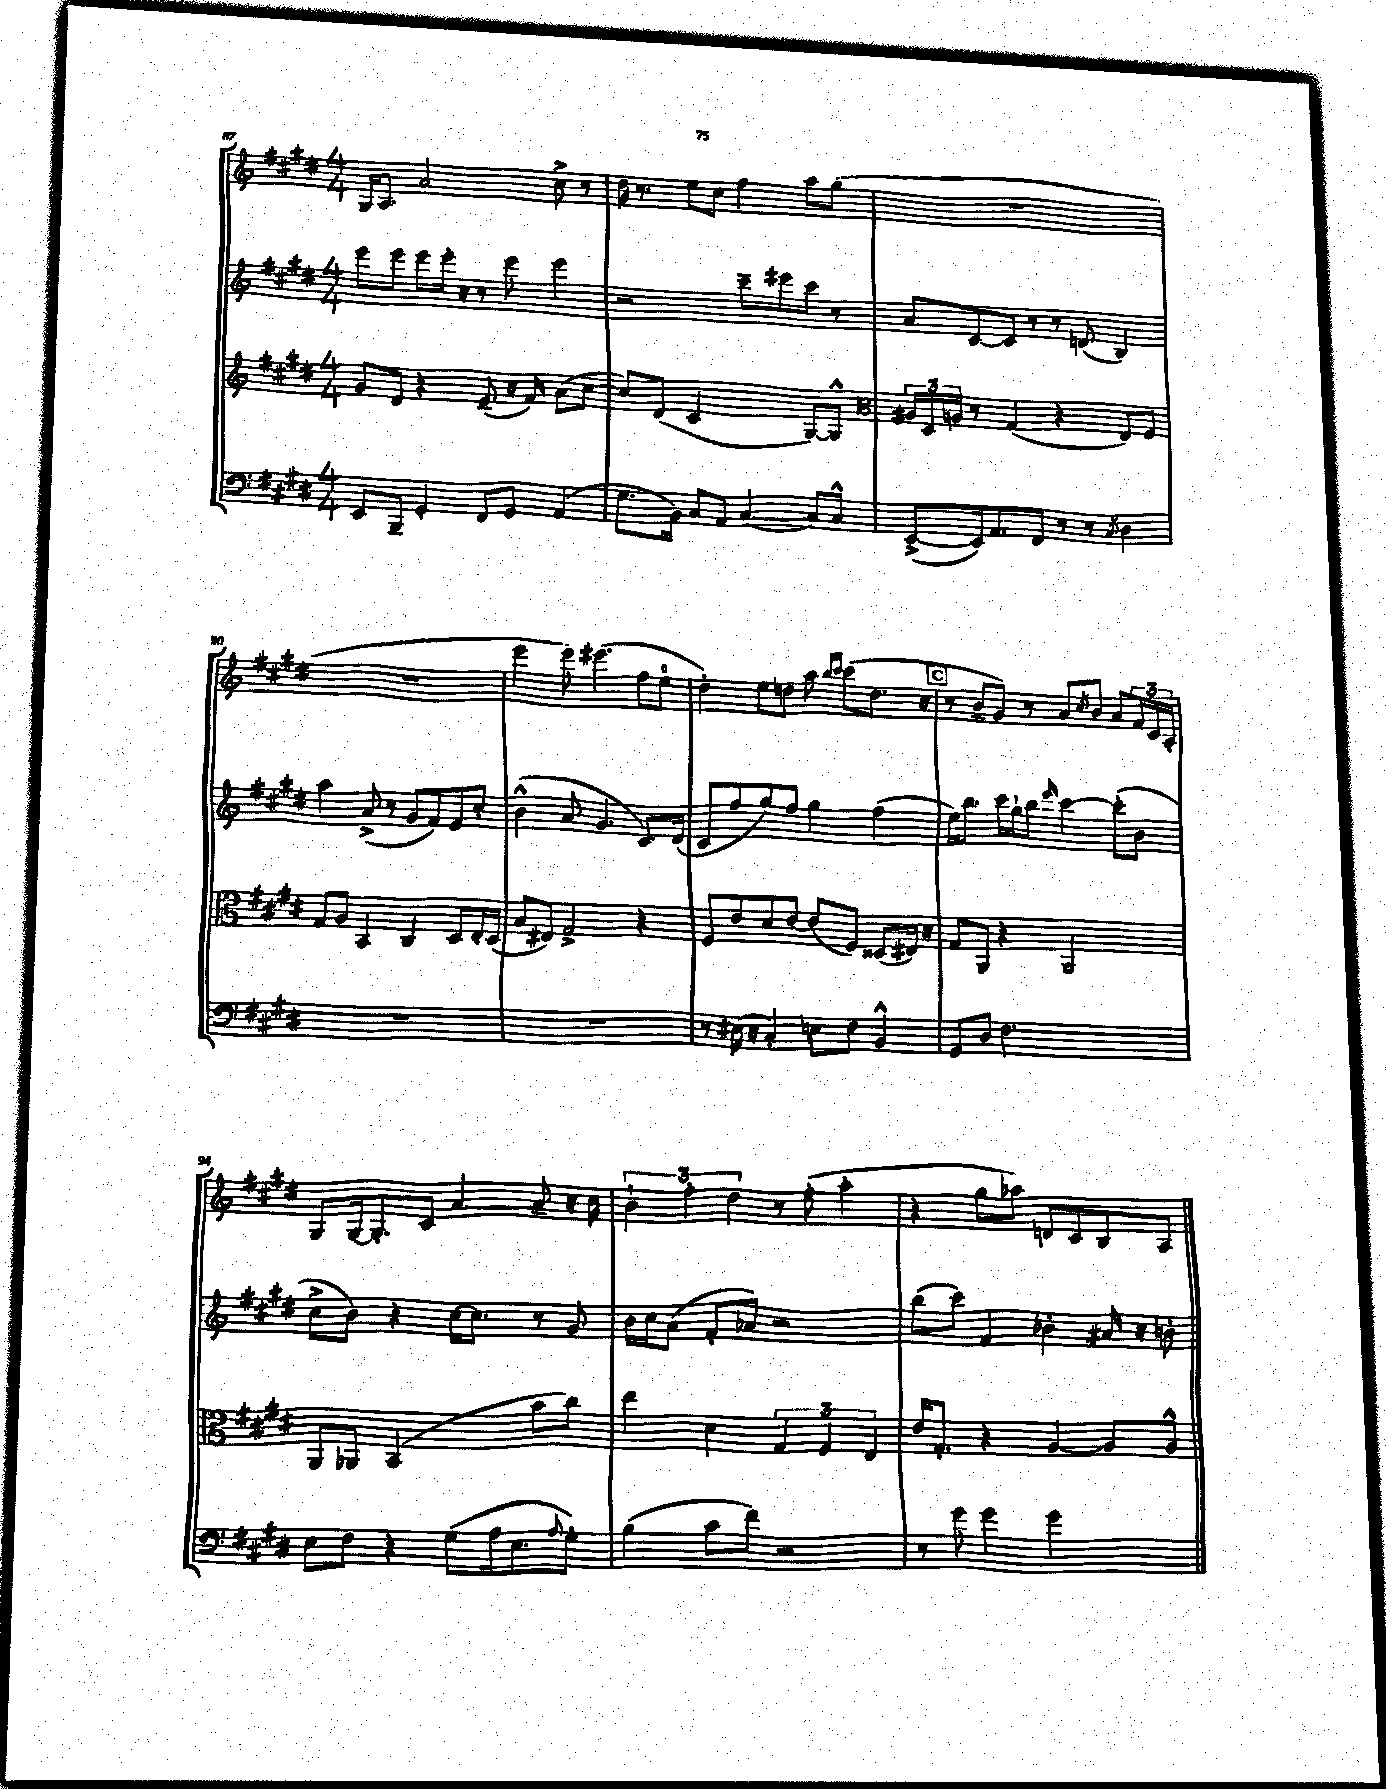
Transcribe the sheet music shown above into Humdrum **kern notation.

**kern	**kern	**kern	**kern
*staff4	*staff3	*staff2	*staff1
*clefF4	*clefG2	*clefG2	*clefG2
*k[f#c#g#d#]	*k[f#c#g#d#]	*k[f#c#g#d#]	*k[f#c#g#d#]
*M4/4	*M4/4	*M4/4	*M4/4
8EE	8g#	8eee	16G#
.	.	.	8.A
8BBB~	8d#	8eee	.
4GG#'	4r	8eee	2a
.	.	16eee'	.
.	.	16r	.
8FF#	(8e~	8r	.
8GG#	16r	8eee	.
.	16f#)	.	.
(4AA	(8a	4eee	8cc#^
.	[8cc#	.	8r
=	=	=	=
8.G#	8cc#])	2r	16dd#
.	.	.	8.r
.	(8d#	.	.
16BB)	.	.	.
8C#	2c#	.	8ee
8AA	.	.	8cc#
([4C#	.	8ccc#~	4ff#
.	.	8eee#	.
8C#])	[8G#)	8ccc#	8aa
8C#^^	8G#^^]	8r	(8gg#
=	=	=	=
*	*clefC3	*	*
([8EE^	24A#	8a	1r
.	24D#	.	.
.	24A	.	.
16EE])	8r	[8c#	.
8.AA	.	.	.
.	(4G#	8c#]	.
8FF#	.	8r	.
8r	4r	8r	.
8r	.	(8d	.
8qC#	.	.	.
4D#	8E)	4B)	.
.	8F#	.	.
=	=	=	=
1r	8G#	4aa	1r
.	8A	.	.
.	4BB	(8a^	.
.	.	8r	.
.	4C#	8g#	.
.	.	8f#)	.
.	8D#	8e	.
.	16E'	8cc#'	.
.	(16D#	.	.
=	=	=	=
1r	8B	(4b^^	4eee
.	8E#)	.	.
.	2G#^	8a	8eee)
.	.	4.g#	(4.eee#
.	4r	8.c#)	8ff#
.	.	.	8ee
.	.	(16d#	.
=	=	=	=
8r	8F#	8c#	4dd#')
(16E#	8e	8ff#	.
16r	.	.	.
4C#')	8d#	8gg#)	8ee
.	[8e	8ff#	8dd
8E	(8e]	4gg#	8aa
.	.	.	16qqbb
.	.	.	16qqccc#
8F#	8F#)	.	(8ccc#
4BB^^	(8D##	(4ff#	8.dd
.	16E#)	.	.
.	16r	.	16r
=	=	=	=
8GG#	8G#	16ee)	8r
.	.	8.bb	.
8D#	8AA	.	8b~
2.F#	4r	16ccc#	8g#)
.	.	16gg#`	.
.	.	8bb	8r
.	.	16qqeee	.
.	2AA	[4ccc#	8a
.	.	.	8qcc#
.	.	.	8b
.	.	(8ccc#']	8a
.	.	8b	24f#
.	.	.	24c#
.	.	.	24A'
=	=	=	=
8E	8AA	8cc#^	8G#
8F#	8AA-	8b)	[16G#
.	.	.	8.G#']
4r	(2BB	4r	.
.	.	.	8c#
(8G#	.	[16cc#	[4a
.	.	8.cc#]	.
16A	.	.	.
8.E	.	.	.
.	8b	8r	8a~]
8qqA	.	.	.
8G#')	8cc#)	8g#	16r
.	.	.	16cc#
=	=	=	=
(4B	4ee	16b	6b`
.	.	16cc#	.
.	.	(8a	.
.	.	.	6ff#'
8c#	4d#	8f#'	.
.	.	.	6dd#
8f#)	.	8a-)	.
2r	6G#	2r	8r
.	.	.	(8ff#'
.	6F#	.	.
.	.	.	4aa'
.	6E	.	.
=	=	=	=
8r	16e	(8bb	4r
.	8.G#'	.	.
8g#	.	8ccc#)	.
4g#	4r	4f#	8gg#
.	.	.	8aa-)
2g#	[4A	4b-'	8d
.	.	.	8c#
.	8A]	16a#	8B
.	.	16r	.
.	8A^^	8b'	8A
==	==	==	==
*-	*-	*-	*-
